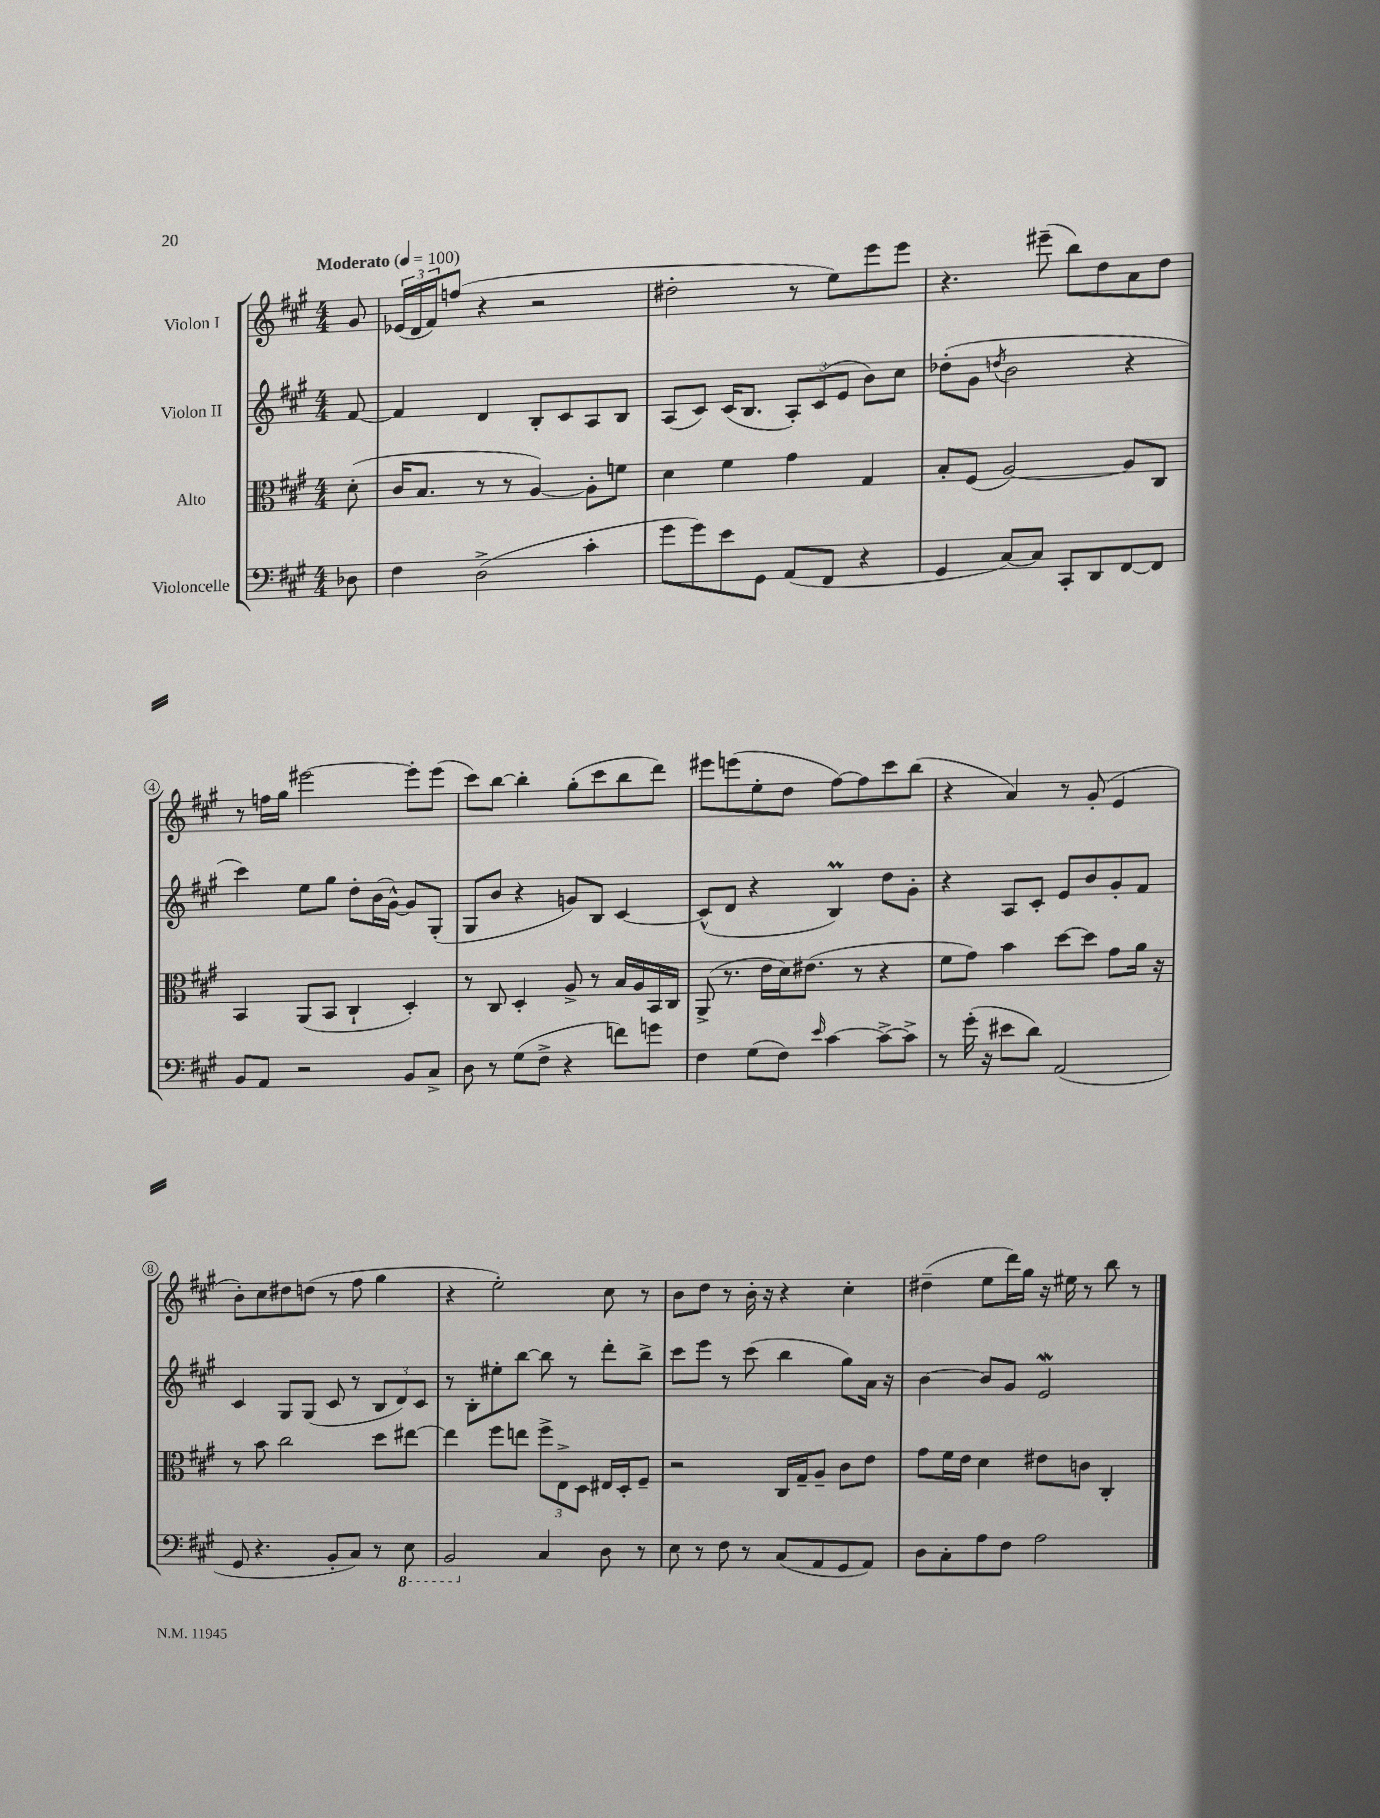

**kern	**kern	**kern	**kern
*part4	*part3	*part2	*part1
*staff4	*staff3	*staff2	*staff1
*I"Violoncelle	*I"Alto	*I"Violon II	*I"Violon I
*clefF4	*clefC3	*clefG2	*clefG2
*k[f#c#g#]	*k[f#c#g#]	*k[f#c#g#]	*k[f#c#g#]
*M4/4	*M4/4	*M4/4	*M4/4
*MM100	*MM100	*MM100	*MM100
=	=	=	=
!	!	!	!LO:TX:a:B:t=Moderato
8D-X\	(8d'\	[8f#/	8g#/
=1	=1	=1	=1
4F#\	16c#/KL	4f#/]	(24e-X/LL
.	.	.	24d/
.	8.B/J	.	.
.	.	.	24f#/J)
.	.	.	(8ffn/J
(2D^\	8r	4d/	4r
.	8r	.	.
.	[4A/)	8B'/L	2r
.	.	8c#/	.
4c#'\	8A'\L]	8A/	.
.	8fn\J	8B/J	.
=2	=2	=2	=2
8g#\L	4d\	(8A/L	2dd#X'\
8g#\)	.	8c#/J)	.
8e\	4f#\	(16c#/KL	.
.	.	8.B/J	.
8GG#\J	.	.	.
(8AA/L	4g#\	12A'/L)	8r
.	.	(12c#/	.
8FF#/J	.	.	8ee\L)
.	.	12e/J	.
4r	4G#/	8b\L)	8eee\
.	.	8cc#\J	8eee\J
=3	=3	=3	=3
4GG#/	8B'/L	(8dd-X'\L	4.r
.	(8F#/J	8g#\J	.
.	.	8qddn/	.
[8C#/L)	[2A/)	2b\	.
8C#/J]	.	.	(8eee#X~\
8CC#'/L	.	.	8bb\L)
8DD/	.	.	8dd\
[8FF#/	8A/L]	4r	8a\
8FF#/J]	8C#/J	.	8dd\J
!!LO:LB:g=z
=4	=4	=4	=4
8BB/L	4BB/	4ccc#\)	8r
8AA/J	.	.	16ffn\LL
.	.	.	16gg#\JJ
2r	(8AA/L	8ee\L	[2eee#X\
.	8BB/J	8gg#\J	.
.	4C#`/	8dd'\L	.
.	.	(16b\L	.
.	.	[16g#^^\JJ)	.
8BB/L	4D'/)	8g#/L]	8eee#'\L]
8C#^/J	.	(8G#'/J	(8eee#\J
=5	=5	=5	=5
8D\	8r	8G#/L	8ccc#\L)
8r	8C#/	8b/J	[8bb\J
(8G#\L	4D'/	4r	4bb'\]
8F#^\J	.	.	.
4r	8A^/	8gn/L)	(8gg#'\L
.	8r	8B/J	8ccc#\
8fn\L)	16B/LL	[4c#/	8bb\
.	16A/	.	.
8gn\J	16BB/	.	8ddd\J)
.	16C#/JJ	.	.
=6	=6	=6	=6
4F#\	(8AA^/	(8c#^^/L]	8eee#X\L
.	8.r	8d/J	(8eeen\
(8G#\L	.	4r	8ee'\
.	16e\LL	.	.
8F#\J)	16d\J)	.	8dd\J
.	(8.e#X\J	.	.
16qqe/	.	.	.
[4c#\	.	4BM/)	[8ff#\L)
.	8r	.	8ff#\]
8c#^\L_	4r	8dd\L	8ccc#\
8c#^\J]	.	8g#'\J	(8bb\J
=7	=7	=7	=7
8r	8f#\L	4r	4r
(16g#'\	8g#\J)	.	.
16r	.	.	.
8e#X\L	4b\	8A/L	4a/)
8d\J)	.	8c#'/J	.
(2AA/	[8dd\L	8e/L	8r
.	8dd\J]	8b/	(8g#'/
.	8g#\L	8g#'/	4e/
.	16a\Jk	8f#/J	.
.	16r	.	.
!!LO:LB:g=z
=8	=8	=8	=8
8GG#/	8r	4c#/	8b'\L)
4.r	8b\	.	8cc#\
.	2cc#\	8G#/L	8dd#X\
.	.	(8G#/J	(8ddn\J
8BB'/L	.	8c#/	8r
8C#/J)	.	8r	8ff#\
8r	8dd\L	12B/L	4gg#\
.	.	12d/)	.
*8ba	*	*	*
8EE\	[8ee#X\J	.	.
.	.	12c#/J	.
=9	=9	=9	=9
2BBB/	4ee#\]	8r	4r
.	.	8B'\L	.
.	8ff#\L	8ee#X'\	2ee'\)
.	8een\J	[8bb\J	.
*X8ba	*	*	*
4C#/	12ff#^\L	8bb\]	.
.	12E^\	.	.
.	.	8r	.
.	12D\J	.	.
8D\	16E#X/LL	8ddd'\L	8cc#\
.	16D'/J	.	.
8r	8F#~/J	8bb^\J	8r
=10	=10	=10	=10
8E\	2r	8ccc#\L	8b\L
8r	.	8eee\J	8dd\J
8F#\	.	8r	8r
8r	.	(8ccc#\	16b'\
.	.	.	16r
(8C#/L	16C#/LL	4bb\	4r
.	16G#~/J	.	.
8AA/	8A~/J	.	.
8GG#/	8c#\L	8gg#\L)	4cc#'\
8AA/J)	8e\J	16a\Jk	.
.	.	16r	.
=11	=11	=11	=11
8D\L	8g#\L	[4b\	(4dd#X~\
8C#'\	16f#\L	.	.
.	16e\JJ	.	.
8A\	4d\	8b/L]	8ee\L
8F#\J	.	8g#/J	16ddd\L)
.	.	.	16gg#\JJ
2A\	8e#X\L	2eW/	16r
.	.	.	16ee#X\
.	8cn\J	.	8r
.	4C#'/	.	8bb\
.	.	.	8r
==	==	==	==
*-	*-	*-	*-
